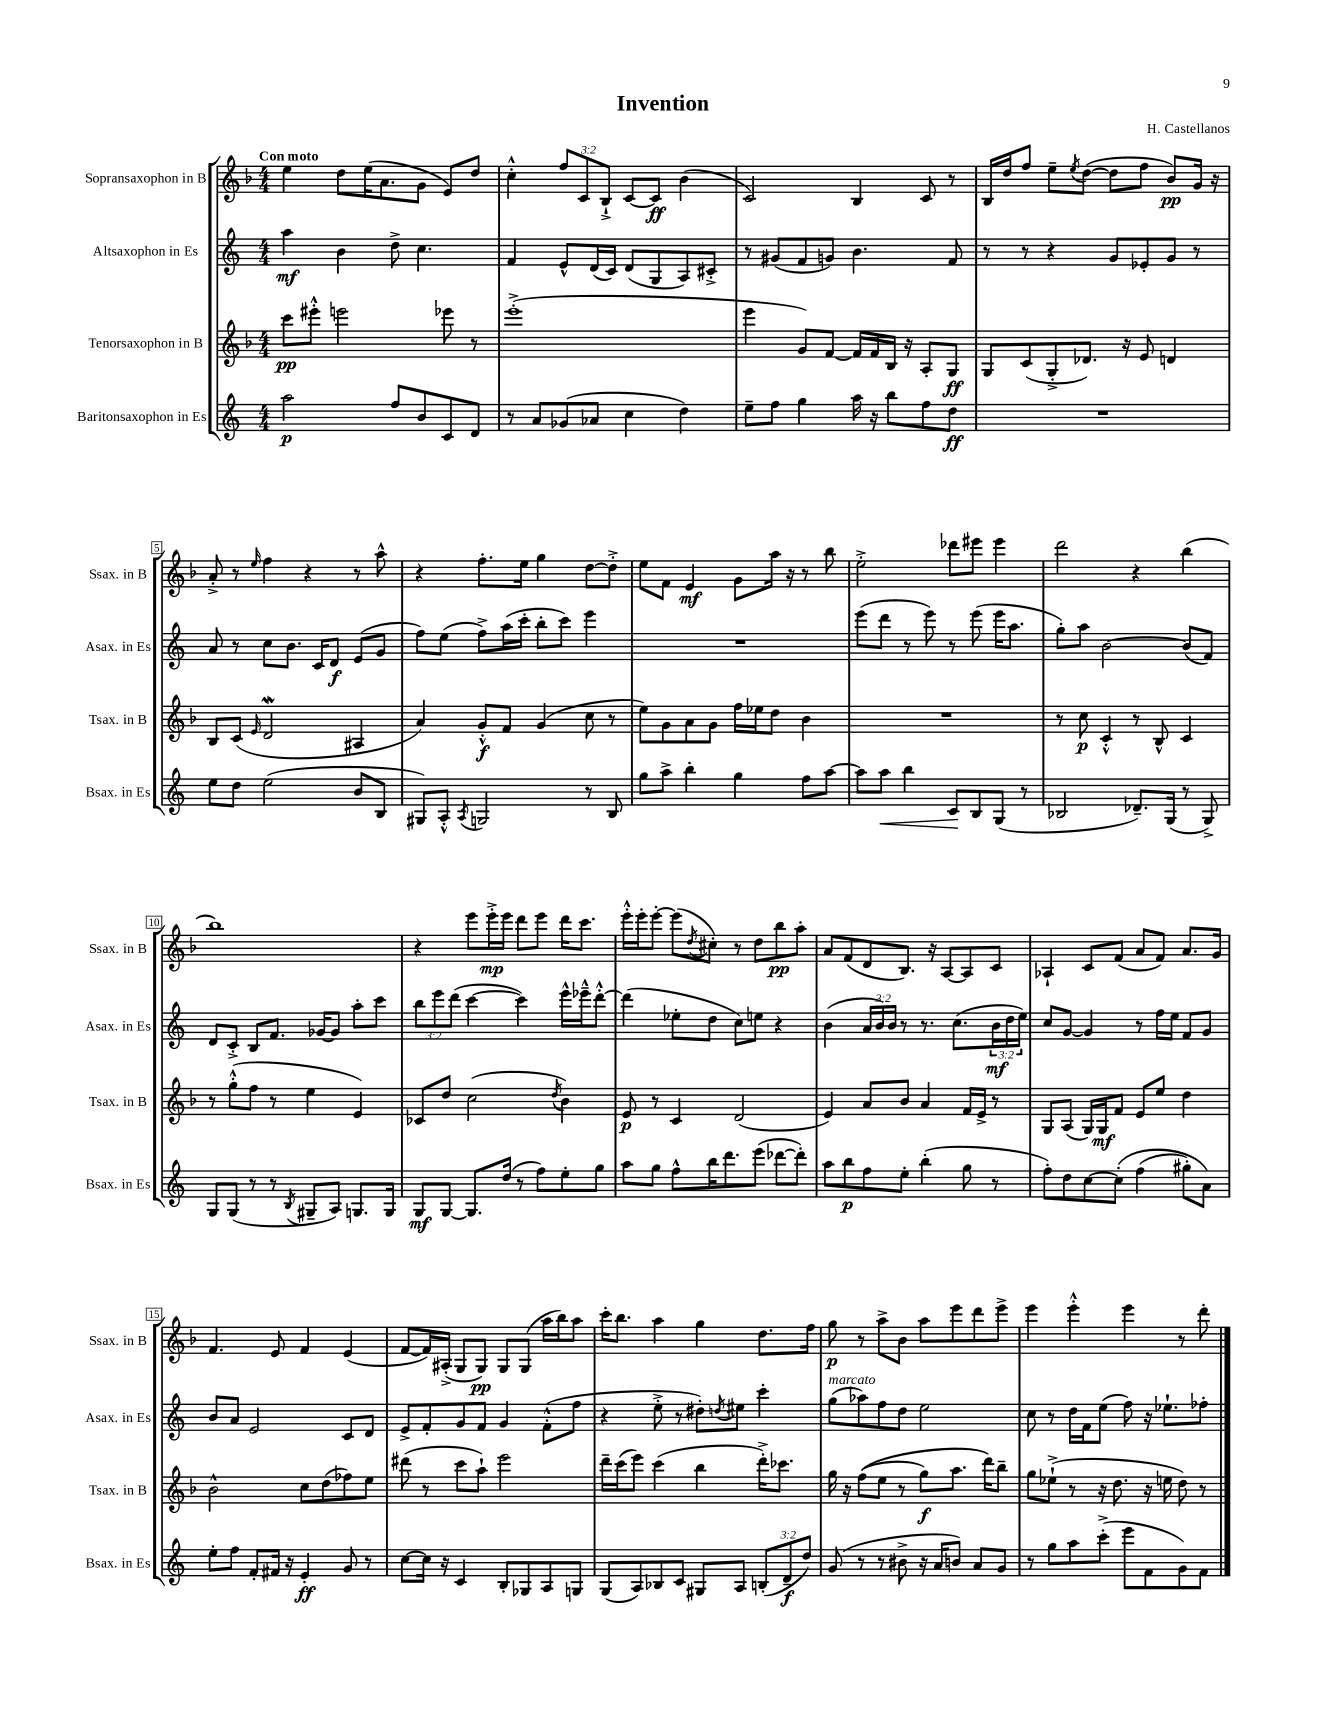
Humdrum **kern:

**kern	**dynam	**kern	**dynam	**kern	**dynam	**kern	**dynam
*part4	*part4	*part3	*part3	*part2	*part2	*part1	*part1
*staff4	*staff4	*staff3	*staff3	*staff2	*staff2	*staff1	*staff1
*I"Baritonsaxophon in Es	*	*I"Tenorsaxophon in B	*	*I"Altsaxophon in Es	*	*I"Sopransaxophon in B	*
*I'Bsax. in Es	*	*I'Tsax. in B	*	*I'Asax. in Es	*	*I'Ssax. in B	*
*clefG2	*	*clefG2	*	*clefG2	*	*clefG2	*
*k[]	*	*k[b-]	*	*k[]	*	*k[b-]	*
*M4/4	*	*M4/4	*	*M4/4	*	*M4/4	*
=1	=1	=1	=1	=1	=1	=1	=1
!	!	!	!	!	!	!LO:TX:a:B:t=Con moto	!
2aa\	p	8ccc\L	pp	4aa\	mf	4ee\	.
.	.	8eee#X'^^\J	.	.	.	.	.
.	.	2eeen\	.	4b\	.	8dd\L	.
.	.	.	.	.	.	(16ee\K	.
.	.	.	.	.	.	8.a\	.
8ff/L	.	.	.	8dd^\	.	.	.
8b/	.	.	.	4.cc\	.	8g\J	.
8c/	.	8eee-X\	.	.	.	8e/L)	.
8d/J	.	8r	.	.	.	8dd/J	.
=2	=2	=2	=2	=2	=2	=2	=2
8r	.	(1eee'^	.	4f/	.	4cc'^^\	.
8a/L	.	.	.	.	.	.	.
(8g-X/	.	.	.	8e^^/L	.	12ff/L	.
.	.	.	.	.	.	12c/	.
8a-X/J	.	.	.	(16d/L	.	.	.
.	.	.	.	.	.	12B-`^/J	.
.	.	.	.	16c/JJ)	.	.	.
4cc\	.	.	.	(8d/L	.	[8c/L	.
.	.	.	.	8G/	.	8c/J]	ff
4dd\)	.	.	.	8A/)	.	(4b-\	.
.	.	.	.	8c#X'^/J	.	.	.
=3	=3	=3	=3	=3	=3	=3	=3
8ee~\L	.	4eee\	.	8r	.	2c/)	.
8ff\J	.	.	.	(8g#X/L	.	.	.
4gg\	.	8g/L)	.	8f/	.	.	.
.	.	[8f/J	.	8gn/J)	.	.	.
16aa\	.	16f/LL]	.	4.b\	.	4B-/	.
16r	.	16f/	.	.	.	.	.
8bb\L	.	16B-/JJ	.	.	.	.	.
.	.	16r	.	.	.	.	.
8ff\	.	8A'/L	.	.	.	8c/	.
8dd\J	ff	8G/J	ff	8f/	.	8r	.
=4	=4	=4	=4	=4	=4	=4	=4
1r	.	8G/L	.	8r	.	16B-/LL	.
.	.	.	.	.	.	16dd/J	.
.	.	(8c/	.	8r	.	8ff/J	.
.	.	8G'^/	.	4r	.	8ee~\L	.
.	.	.	.	.	.	8qee/	.
.	.	8.d-X/J)	.	.	.	([8dd\J	.
.	.	.	.	8g/L	.	8dd\L]	.
.	.	16r	.	.	.	.	.
.	.	8e/	.	8e-X'/	.	8ff\J	.
.	.	4dn/	.	8g/J	.	8b-/L)	pp
.	.	.	.	8r	.	16g/Jk	.
.	.	.	.	.	.	16r	.
!!LO:LB:g=z
=5	=5	=5	=5	=5	=5	=5	=5
8ee\L	.	8B-/L	.	8a/	.	8a'^/	.
8dd\J	.	(8c/J	.	8r	.	8r	.
.	.	16qqe/	.	.	.	16qqee/	.
(2ee\	.	2dW/	.	8cc\L	.	4ff\	.
.	.	.	.	8.b\J	.	.	.
.	.	.	.	.	.	4r	.
.	.	.	.	16c/KL	.	.	.
.	.	.	.	8d/J	f	.	.
8b/L	.	4A#X/	.	(8e/L	.	8r	.
8B/J	.	.	.	8g/J	.	8aa^^\	.
=6	=6	=6	=6	=6	=6	=6	=6
8G#X/L)	.	4a/)	.	8ff\L)	.	4r	.
8A'^^/J	.	.	.	(8ee\J	.	.	.
8qA/	.	.	.	.	.	.	.
2Gn/	.	8g'^^/L	f	8ff^\L)	.	8.ff'\L	.
.	.	8f/J	.	(16aa\L	.	.	.
.	.	.	.	16ccc'\JJ	.	16ee\Jk	.
.	.	(4g/	.	8bb'\L	.	4gg\	.
.	.	.	.	8ccc\J)	.	.	.
8r	.	8cc\	.	4eee\	.	[8dd\L	.
8B/	.	8r	.	.	.	8dd'^\J]	.
=7	=7	=7	=7	=7	=7	=7	=7
8gg\L	.	8ee\L)	.	1r	.	8ee\L	.
8aa^\J	.	8g\	.	.	.	8f\J	.
4bb'\	.	8a\	.	.	.	4e/	mf
.	.	8g\J	.	.	.	.	.
4gg\	.	16ff\LL	.	.	.	8g\L	.
.	.	16ee-X\J	.	.	.	.	.
.	.	8dd\J	.	.	.	16aa\Jk	.
.	.	.	.	.	.	16r	.
8ff\L	.	4b-\	.	.	.	8r	.
[8aa\J	.	.	.	.	.	8bb-\	.
=8	=8	=8	=8	=8	=8	=8	=8
8aa\L]	.	1r	.	(8eee\L	.	2ee'^\	.
!	!LO:HP:b	!	!	!	!	!	!
8aa\J	<	.	.	8ddd\J	.	.	.
4bb\	.	.	.	8r	.	.	.
.	.	.	.	8eee\)	.	.	.
8c/L	.	.	.	8r	.	8ddd-X\L	.
8B/	[	.	.	(8eee\	.	8eee#X\J	.
(8G/J	.	.	.	16eee\KL	.	4eee#\	.
.	.	.	.	8.aa\J	.	.	.
8r	.	.	.	.	.	.	.
=9	=9	=9	=9	=9	=9	=9	=9
2B-X/	.	8r	.	8gg'\L)	.	2ddd\	.
.	.	8cc\	p	8aa\J	.	.	.
.	.	4c'^^/	.	[2b\	.	.	.
8.d-X~/L)	.	8r	.	.	.	4r	.
.	.	8B-^^/	.	.	.	.	.
(16G/Jk	.	.	.	.	.	.	.
8r	.	4c/	.	(8b/L]	.	(4bb-\	.
8G^/)	.	.	.	8f/J)	.	.	.
!!LO:LB:g=z
=10	=10	=10	=10	=10	=10	=10	=10
8G/L	.	8r	.	8d/L	.	1bb-)	.
(8G/J	.	(8gg'^^\L	.	8c'^/J	.	.	.
8r	.	8ff\J	.	8B/L	.	.	.
8r	.	8r	.	8.f/J	.	.	.
8qB/	.	.	.	.	.	.	.
8G#X~/L	.	4ee\	.	.	.	.	.
.	.	.	.	[16g-X/KL	.	.	.
8A/J)	.	.	.	8g-/J]	.	.	.
8.Gn/L	.	4e/)	.	8aa'\L	.	.	.
.	.	.	.	8ccc\J	.	.	.
16G/Jk	.	.	.	.	.	.	.
=11	=11	=11	=11	=11	=11	=11	=11
8G/L	mf	8c-X/L	.	12bb\L	.	4r	.
.	.	.	.	12eee\	.	.	.
[8G/J	.	8dd/J	.	.	.	.	.
.	.	.	.	(12ddd\J	.	.	.
8.G/L]	.	(2cc\	.	[4ccc\	.	8eee\L	.
.	.	.	.	.	.	16eee'^\L	mp
(16dd/Jk	.	.	.	.	.	16eee\JJ	.
8r	.	.	.	4ccc\])	.	8ddd\L	.
8ff\L)	.	.	.	.	.	8eee\J	.
.	.	8qdd/	.	.	.	.	.
8ee'\	.	4b-\)	.	16eee^^\LL	.	16ddd\KL	.
.	.	.	.	16eee-X~^^\J	.	8.ccc\J	.
8gg\J	.	.	.	[8ddd'^^\J	.	.	.
=12	=12	=12	=12	=12	=12	=12	=12
8aa\L	.	8e/	p	(4ddd\]	.	16eee'^^\LL	.
.	.	.	.	.	.	16eee'\J	.
8gg\J	.	8r	.	.	.	[8eee'\J	.
8ff^^\L	.	4c/	.	8ee-X'\L	.	(8eee\L]	.
.	.	.	.	.	.	8qdd/	.
16bb\K	.	.	.	8dd\J	.	8cc#X'\J)	.
8.ddd\	.	.	.	.	.	.	.
.	.	(2d/	.	8cc\L)	.	8r	.
(8eee\J	.	.	.	8een\J	.	8dd\L	.
[8ddd-X\L	.	.	.	4r	.	8bb-\	pp
8ddd-'\J])	.	.	.	.	.	8aa'\J	.
=13	=13	=13	=13	=13	=13	=13	=13
8aa\L	.	4e/)	.	(4b\	.	8a/L	.
8bb\	p	.	.	.	.	(8f/	.
8ff\	.	8a/L	.	24a/LL	.	8d/	.
.	.	.	.	24b/)	.	.	.
.	.	.	.	24b/JJ	.	.	.
8ee'\J	.	8b-/J	.	8r	.	8.B-/J)	.
(4bb'\	.	4a/	.	8.r	.	.	.
.	.	.	.	.	.	16r	.
.	.	.	.	.	.	[8A/L	.
.	.	.	.	(8.cc\L	.	.	.
8gg\	.	16f/LL	.	.	.	8A/]	.
.	.	16e^/JJ	.	.	.	.	.
8r	.	8r	.	24b\L	mf	8c/J	.
.	.	.	.	24dd\	.	.	.
.	.	.	.	24ee\JJ)	.	.	.
=14	=14	=14	=14	=14	=14	=14	=14
8ff'\L)	.	8G/L	.	8cc/L	.	4A-X`/	.
8dd\	.	(8A/J	.	[8g/J	.	.	.
[8cc\	.	16G/LL)	.	4g/]	.	8c/L	.
.	.	16G/J	mf	.	.	.	.
(8cc'\J]	.	8f/J	.	.	.	(8f/J	.
(4ff\	.	8e/L	.	8r	.	8a/L	.
.	.	8ee/J	.	16ff\LL	.	8f/J)	.
.	.	.	.	16ee\JJ	.	.	.
8gg#X'\L)	.	4dd\	.	8f/L	.	8.a/L	.
8a\J)	.	.	.	8g/J	.	.	.
.	.	.	.	.	.	16g/Jk	.
!!LO:LB:g=z
=15	=15	=15	=15	=15	=15	=15	=15
8ee'\L	.	2b-^^\	.	8b/L	.	4.f/	.
8ff\J	.	.	.	8a/J	.	.	.
8f'/L	.	.	.	2e/	.	.	.
16f#X/Jk	.	.	.	.	.	8e/	.
16r	.	.	.	.	.	.	.
4e'/	ff	8cc\L	.	.	.	4f/	.
.	.	(8dd\	.	.	.	.	.
8g/	.	8ff-X\)	.	8c/L	.	(4e/	.
8r	.	8ee\J	.	8d/J	.	.	.
=16	=16	=16	=16	=16	=16	=16	=16
[8cc\L	.	(8ddd#X\	.	8e^/L	.	[8f/L	.
16cc\Jk]	.	8r	.	8f'/	.	16f/L])	.
16r	.	.	.	.	.	(16A#X'^/JJ	.
4c/	.	8ccc\L	.	8g/	.	8G/L	.
.	.	8aa`\J)	.	8f/J	.	8G/J)	pp
8B'/L	.	2eee\	.	4g/	.	8G/L	.
8G-X/	.	.	.	.	.	(8G/J	.
8A/	.	.	.	(8f'^^\L	.	16aa\LL	.
.	.	.	.	.	.	16bb-\J)	.
8Gn/J	.	.	.	8ff\J	.	8aa\J	.
=17	=17	=17	=17	=17	=17	=17	=17
(8G/L	.	16ddd~\LL	.	4r	.	16ccc'\KL	.
.	.	(16ccc\J	.	.	.	8.bb-\J	.
8A/)	.	8eee\J)	.	.	.	.	.
8B-X/	.	(4ccc\	.	8ee'^\	.	4aa\	.
8c/J	.	.	.	8r	.	.	.
8G#X/L	.	4bb-\	.	8dd#X'\L)	.	4gg\	.
.	.	.	.	8qddn/	.	.	.
8A/J	.	.	.	8ee#X\J	.	.	.
(12Bn'/L	.	16ddd'^\KL)	.	4ccc'\	.	8.dd\L	.
.	.	8.ccc-X\J	.	.	.	.	.
12d~/	f	.	.	.	.	.	.
12dd/J)	.	.	.	.	.	.	.
.	.	.	.	.	.	16ff\Jk	.
=18	=18	=18	=18	=18	=18	=18	=18
!	!	!	!	!LO:TX:a:i:t=marcato	!	!	!
(8g/	.	16gg\	.	(8gg\L	.	8gg\	p
.	.	16r	.	.	.	.	.
8r	.	((8ff\L	.	8aa-X\)	.	8r	.
8r	.	8ee\J	.	8ff\	.	8aa^\L	.
8b#X^\	.	8r	.	8dd\J	.	8b-\J	.
16r	.	8gg\L)	f	2ee\	.	8aa\L	.
16a/KL	.	.	.	.	.	.	.
8bn/J)	.	8.aa\J	.	.	.	8eee\	.
8a/L	.	.	.	.	.	8ddd\	.
.	.	16ddd\KL)	.	.	.	.	.
8g/J	.	8bb-~\J	.	.	.	8eee^\J	.
=19	=19	=19	=19	=19	=19	=19	=19
8r	.	8gg\L	.	8cc\	.	4eee\	.
8gg\L	.	(8ee-X`^\J	.	8r	.	.	.
8aa\	.	8r	.	16dd\LL	.	4eee'^^\	.
.	.	.	.	16f\J	.	.	.
(8ccc'^\J	.	16r	.	(8ee\J	.	.	.
.	.	8.dd\	.	.	.	.	.
8eee\L	.	.	.	8ff\)	.	4eee\	.
8f\	.	16r	.	16r	.	.	.
.	.	16een\	.	8.ee-X`\L	.	.	.
8g\)	.	8dd\)	.	.	.	8r	.
8f\J	.	8r	.	8ff-X'\J	.	8ddd'\	.
==	==	==	==	==	==	==	==
*-	*-	*-	*-	*-	*-	*-	*-
